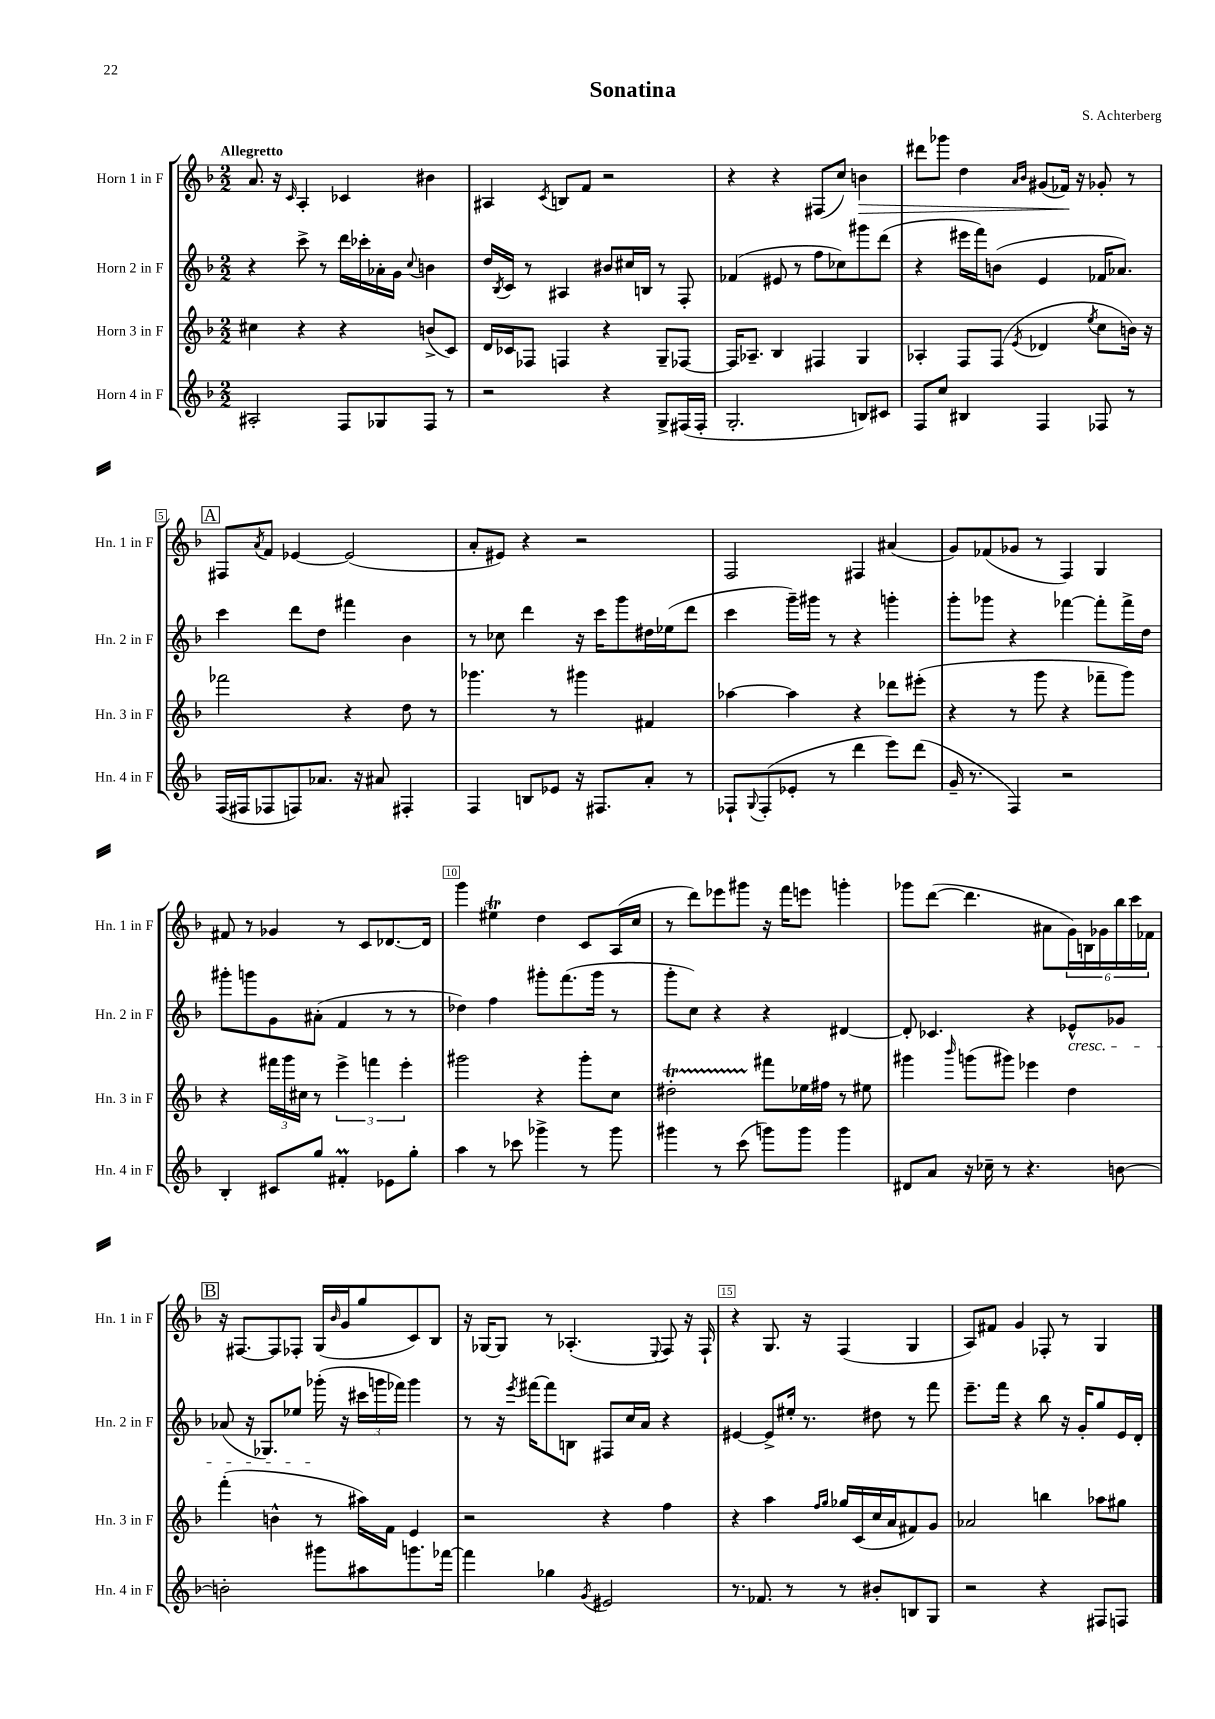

**kern	**kern	**kern	**kern	**dynam
*part4	*part3	*part2	*part1	*part1
*staff4	*staff3	*staff2	*staff1	*staff1
*I"Horn 4 in F	*I"Horn 3 in F	*I"Horn 2 in F	*I"Horn 1 in F	*
*I'Hn. 4 in F	*I'Hn. 3 in F	*I'Hn. 2 in F	*I'Hn. 1 in F	*
*clefG2	*clefG2	*clefG2	*clefG2	*
*k[b-]	*k[b-]	*k[b-]	*k[b-]	*
*M2/2	*M2/2	*M2/2	*M2/2	*
=1	=1	=1	=1	=1
!	!	!	!LO:TX:a:B:t=Allegretto	!
2A#X'/	4cc#X\	4r	8.a/	.
.	.	.	16r	.
.	.	.	16qqc/	.
.	4r	8ccc^\	4A'/	.
.	.	8r	.	.
8F/L	4r	16ddd\LL	4c-X/	.
.	.	16ccc-X'\	.	.
8G-X/	.	16a-X'\	.	.
.	.	16g\JJ	.	.
.	.	8qqcc/	.	.
8F/J	(8bn^/L	4bn\	4b#X\	.
8r	8c/J)	.	.	.
=2	=2	=2	=2	=2
2r	16d/LL	16dd/LL	4A#X/	.
.	.	8qB-/	.	.
.	16c-X/J	16c/JJ	.	.
.	8F-X/J	8r	.	.
.	.	.	8qc/	.
.	4Fn/	4A#X/	8Bn/L	.
.	.	.	8f/J	.
4r	4r	8b#X/L	2r	.
.	.	16cc#X/L	.	.
.	.	16Bn/JJ	.	.
8G^/L	8G~/L	8r	.	.
(16F#X/L	[8F-X/J	8F'/	.	.
16F#'/JJ	.	.	.	.
=3	=3	=3	=3	=3
2.G'/	16F-/KL]	(4f-X/	4r	.
.	8.A-X~/J	.	.	.
.	4B-/	8e#X/	4r	.
.	.	8r	.	.
.	4F#X/	8ff\L	(8F#X/L	.
.	.	8cc-X\)	8cc/J)	.
!	!	!	!	!LO:HP:b
8Bn/L)	4G/	8ggg#X\	4bn\	>
8c#X/J	.	(8ddd\J	.	.
=4	=4	=4	=4	=4
8F/L	4A-X'/	4r	8ddd#X\L	.
8cc/J	.	.	8ggg-X\J	.
4B#X/	8F/L	16eee#X\LL	4dd\	.
.	.	16fff\J)	.	.
.	(8F/J	(8bn\J	.	.
.	.	.	16qqa/LL	.
.	8qe/	.	16qqb-/JJ	.
4F/	4d-X/	4e/	(8g#X/L	.
.	.	.	16f-X/Jk)	.
.	.	.	16r	]
.	8qee/	.	.	.
8F-X/	8cc\L	16f-X/KL	8g-X'/	.
.	.	8.a-X/J)	.	.
8r	16bn\Jk)	.	8r	.
.	16r	.	.	.
!!LO:LB:g=z
!!LO:REH:place=s1:t=A
=5	=5	=5	=5	=5
(16F/LL	2fff-X\	4ccc\	8F#X/L	.
16F#X/J	.	.	.	.
.	.	.	8qa/	.
8F-X/	.	.	8f/J	.
8Fn/)	.	8ddd\L	[4e-X/	.
8.a-X/J	.	8dd\J	.	.
.	4r	4fff#X\	(2e-/]	.
16r	.	.	.	.
8a#X/	.	.	.	.
4F#X'/	8dd\	4b-\	.	.
.	8r	.	.	.
=6	=6	=6	=6	=6
4F/	4.ggg-X\	8r	8a'/L	.
.	.	8cc-X\	8e#X/J)	.
8Bn/L	.	4ddd\	4r	.
8e-X/J	8r	.	.	.
16r	4ggg#X\	16r	2r	.
8.F#X/L	.	16ccc\KL	.	.
.	.	8ggg\	.	.
8a'/J	4f#X/	16dd#X\L	.	.
.	.	(16ee-X\J	.	.
8r	.	8ddd\J	.	.
=7	=7	=7	=7	=7
8F-X`/L	[4aa-X\	4ccc\	2F/	.
8qqG/	.	.	.	.
(8F-'/	.	.	.	.
8e-X'/J	4aa-\]	16ggg~\LL)	.	.
.	.	16ggg#X\JJ	.	.
8r	.	8r	.	.
4ddd\	4r	4r	4F#X/	.
8eee\L)	8ddd-X\L	4gggn'\	(4a#X/	.
(8ddd\J	(8eee#X'\J	.	.	.
=8	=8	=8	=8	=8
16g~/	4r	8ggg'\L	8g/L)	.
8.r	.	.	.	.
.	.	8ggg-X\J	(8f-X/	.
4F/)	8r	4r	8g-X/J	.
.	8ggg\	.	8r	.
2r	4r	[4fff-X\	4F/)	.
.	8fff-X~\L	8fff-'\L]	4G/	.
.	8ggg\J)	16fff-^\L	.	.
.	.	16dd\JJ	.	.
!!LO:LB:g=z
=9	=9	=9	=9	=9
4B-'/	4r	8ggg#X'\L	8f#X/	.
.	.	8gggn\	8r	.
8c#X/L	24fff#X\LL	8g\	4g-X/	.
.	24ggg\	.	.	.
.	24cc#X\JJ	.	.	.
8gg/J	8r	(8a#X'\J	.	.
4f#Xm'/	6eee^\	4f/	8r	.
.	.	.	8c/L	.
.	6fffn\	.	.	.
8e-X\L	.	8r	[8.d-X/	.
.	6eee'\	.	.	.
8gg'\J	.	8r	.	.
.	.	.	16d-/Jk]	.
=10	=10	=10	=10	=10
4aa\	2ggg#X\	4dd-X\)	4ggg\	.
8r	.	4ff\	4ee#Xt\	.
8ccc-X\	.	.	.	.
4ggg-X^\	4r	8ggg#X'\L	4dd\	.
.	.	(8.fff\	.	.
8r	8ggg#'\L	.	8c/L	.
.	.	16ggg#\Jk	.	.
8ggg-\	8cc\J	8r	(16A/L	.
.	.	.	16cc/JJ	.
=11	=11	=11	=11	=11
4ggg#X\	2dd#Xt'\	8ggg'\L	8r	.
.	.	8cc\J)	8ddd\L)	.
8r	.	4r	8eee-X\	.
(8ccc\	.	.	8ggg#X\J	.
8gggn\L)	8fff#X\L	4r	16r	.
.	.	.	16fff\KL	.
8ggg\J	16ee-X\L	.	8eeen\J	.
.	16ff#X\JJ	.	.	.
4ggg\	8r	[4d#X/	4gggn'\	.
.	8ee#X\	.	.	.
=12	=12	=12	=12	=12
8d#X/L	4ggg#X\	8d#'/]	8ggg-X\L	.
8a/J	.	4.c-X/	([8ddd\J	.
.	16qqbbb-/	.	.	.
16r	(8gggn\L	.	4.ddd\]	.
16cc-X~\	.	.	.	.
8r	8ggg#X\J)	.	.	.
4.r	4eee-X\	4r	.	.
.	.	.	8a#X\L	.
!	!	!LO:TX:b:i:t=cresc.	!	!
.	4dd\	8e-X^^/L	24g\L)	.
.	.	.	24Bn\	.
.	.	.	24g-X\	.
[8bn\	.	8g-X/J	24bb-\	.
.	.	.	24ccc\	.
.	.	.	24f-X\JJ	.
!!LO:LB:g=z
!!LO:REH:place=s1:t=B
=13	=13	=13	=13	=13
2bn'\]	(4fff'\	(8a-X/	16r	.
.	.	.	[8.F#X/L	.
.	.	16r	.	.
.	.	8.G-X/L)	.	.
.	4bn^^\	.	8F#/]	.
.	.	8ee-X/J	8F-X'/J	.
8ggg#X\L	8r	(16ggg-X'\	(16G/LL	.
.	.	.	16qqb-/	.
.	.	16r	16g/J	.
8aa#X\	16aa#X\LL)	24ccc#X\LL	8gg/	.
.	.	24gggn\	.	.
.	16f\JJ	.	.	.
.	.	24fff-X\JJ)	.	.
8.gggn\	4e/	4ggg\	8c/)	.
.	.	.	8B-/J	.
[16fff-X\Jk	.	.	.	.
=14	=14	=14	=14	=14
4fff-\]	2r	8r	16r	.
.	.	.	[16G-X/KL	.
.	.	16r	8G-/J]	.
.	.	8qeee/	.	.
.	.	[16fff#X\KL	.	.
4gg-X\	.	8fff#\]	8r	.
.	.	8Bn\J	(4.A-X'/	.
8qg/	.	.	.	.
2e#X/	4r	8F#X/L	.	.
.	.	16cc/L	.	.
.	.	16a/JJ	.	.
.	.	.	8qqE/	.
.	4ff\	4r	8F/)	.
.	.	.	16r	.
.	.	.	16F`/	.
=15	=15	=15	=15	=15
8.r	4r	[4e#X/	4r	.
8.f-X/	.	.	.	.
.	4aa\	8e#^/L]	8.G/	.
8r	.	16ee#X'/Jk	.	.
.	.	8.r	16r	.
.	16qqff/LL	.	.	.
.	16qqgg/JJ	.	.	.
8r	16gg-X/LL	.	(4F/	.
.	(16c/	.	.	.
8b#X'/L	16cc/	8dd#X\	.	.
.	16a/J	.	.	.
8Bn/	8f#X/)	8r	4G/	.
8G/J	8g/J	8fff\	.	.
=16	=16	=16	=16	=16
2r	2a-X/	8.eee~\L	8A/L)	.
.	.	.	8f#X/J	.
.	.	16fff\Jk	.	.
.	.	4r	4g/	.
4r	4bbn\	8bb-\	8F-X'/	.
.	.	16r	8r	.
.	.	16g'/KL	.	.
8F#X/L	8aa-X\L	8gg/	4G/	.
8Fn/J	8gg#X\J	16e/L	.	.
.	.	16d'/JJ	.	.
==	==	==	==	==
*-	*-	*-	*-	*-
